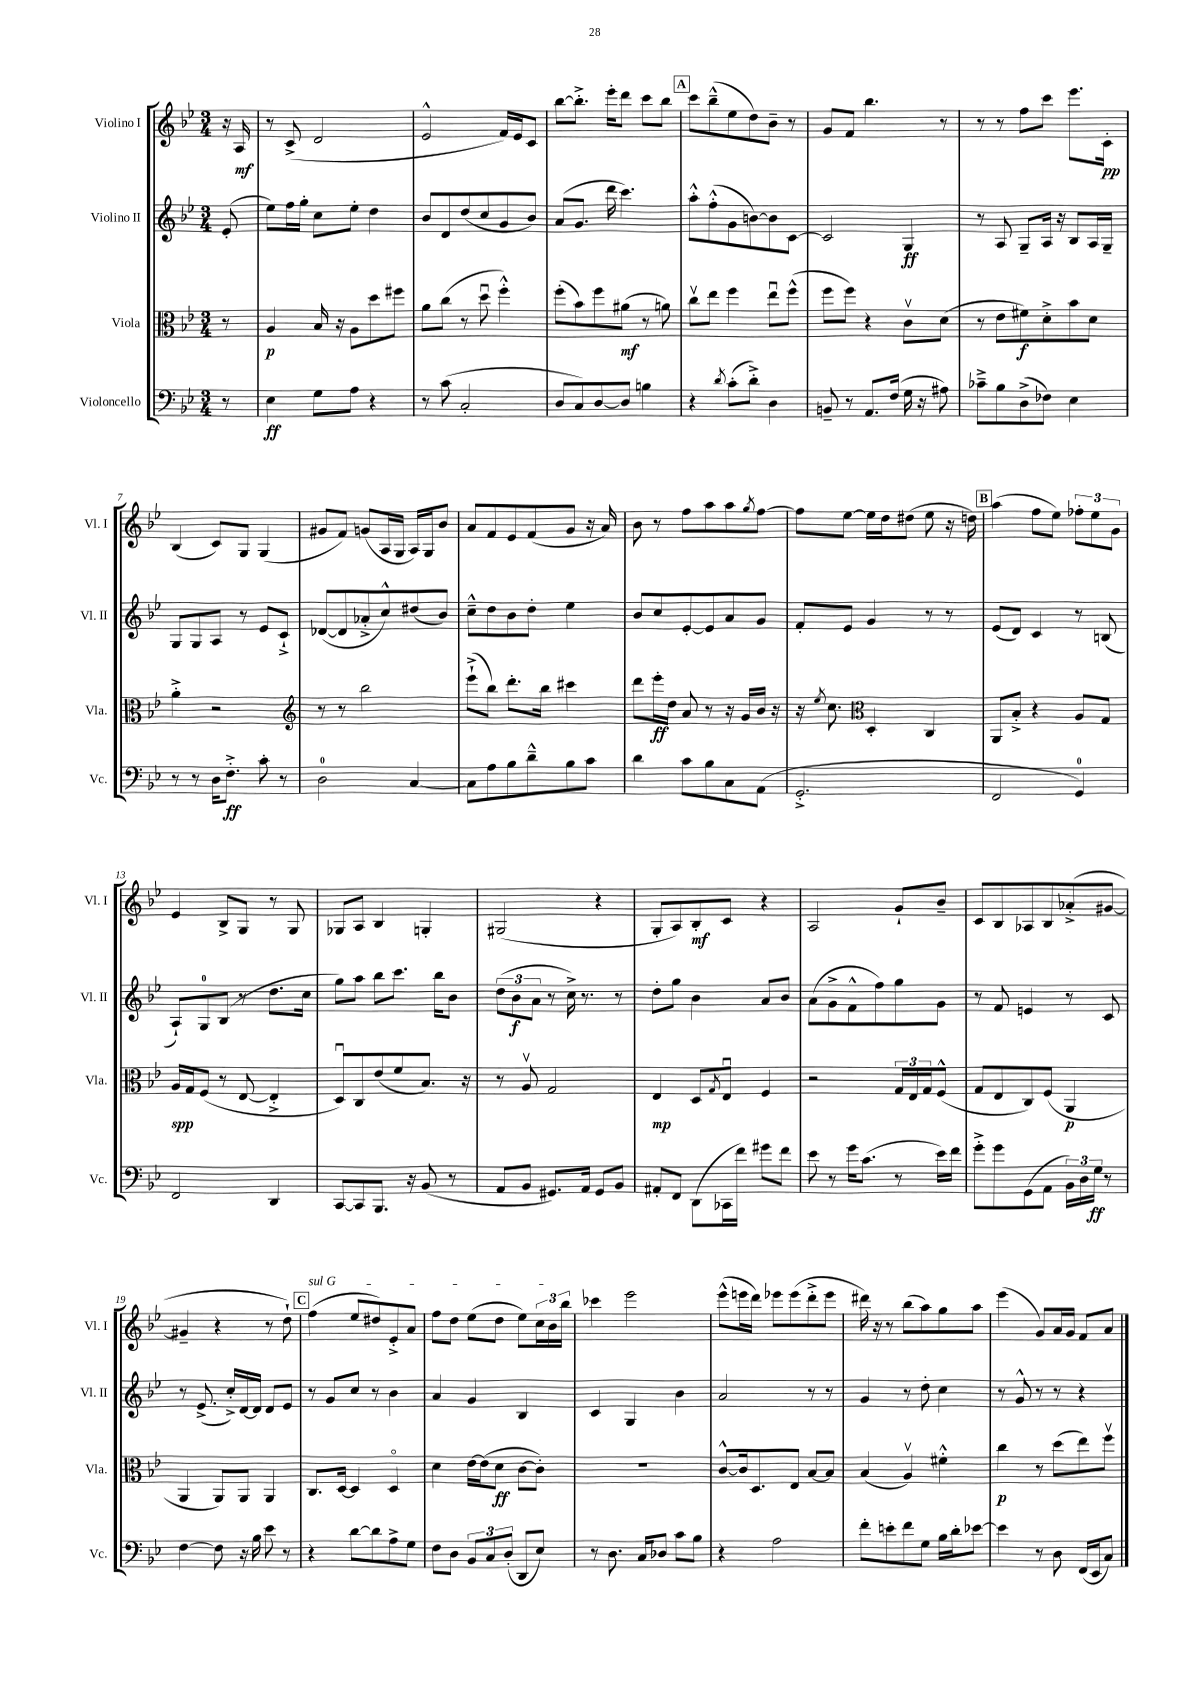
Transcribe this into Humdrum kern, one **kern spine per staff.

**kern	**dynam	**kern	**dynam	**kern	**dynam	**kern	**dynam
*part4	*part4	*part3	*part3	*part2	*part2	*part1	*part1
*staff4	*staff4	*staff3	*staff3	*staff2	*staff2	*staff1	*staff1
*I"Violoncello	*	*I"Viola	*	*I"Violino II	*	*I"Violino I	*
*I'Vc.	*	*I'Vla.	*	*I'Vl. II	*	*I'Vl. I	*
*clefF4	*	*clefC3	*	*clefG2	*	*clefG2	*
*k[b-e-]	*	*k[b-e-]	*	*k[b-e-]	*	*k[b-e-]	*
*M3/4	*	*M3/4	*	*M3/4	*	*M3/4	*
=	=	=	=	=	=	=	=
8r	.	8r	.	(8e-'/	.	16r	.
.	.	.	.	.	.	16A/	mf
=1	=1	=1	=1	=1	=1	=1	=1
4E-\	ff	4A/	p	8ee-\L)	.	8r	.
.	.	.	.	16ff\L	.	(8c^/	.
.	.	.	.	16gg'\JJ	.	.	.
8G\L	.	16B-/	.	8cc\L	.	2d/	.
.	.	16r	.	.	.	.	.
8A\J	.	8A\L	.	8ee-'\J	.	.	.
4r	.	8dd\	.	4dd\	.	.	.
.	.	8ff#X\J	.	.	.	.	.
=2	=2	=2	=2	=2	=2	=2	=2
8r	.	8a\L	.	8b-/L	.	2e-^^/	.
(8c\	.	(8cc\J	.	8d/	.	.	.
2C'/	.	8r	.	(8dd/	.	.	.
.	.	8ddu\	.	8cc/	.	.	.
.	.	4ff'^^\)	.	8g/	.	16f/LL)	.
.	.	.	.	.	.	16e-/J	.
.	.	.	.	8b-/J)	.	8c/J	.
=3	=3	=3	=3	=3	=3	=3	=3
8D/L	.	(8ff'\L	.	(8a/L	.	[8bb-\L	.
8C/)	.	8b-\)	.	8.g/J	.	8.bb-'^\J]	.
[8D/	.	8ff\	.	.	.	.	.
.	.	.	.	16ddd\	.	16eee-'\KL	.
8D/J]	.	(8a#X\J	mf	4.ccc\)	.	8ddd\J	.
4Bn\	.	8r	.	.	.	8ccc\L	.
.	.	8an\)	.	.	.	8bb-\J	.
!!LO:REH:place=s1:t=A
=4	=4	=4	=4	=4	=4	=4	=4
4r	.	8ccv\L	.	8aa'^^\L	.	8ccc\L	.
.	.	8ee-\J	.	(8ff'^^\	.	(8bb-~^^\	.
8qd/	.	.	.	.	.	.	.
(8c'\L	.	4ff\	.	8g\	.	8ee-\	.
8d'^\J)	.	.	.	[8bn\)	.	8dd\)	.
4D\	.	8ee-u\L	.	8b\]	.	8b-~\J	.
.	.	(8ff^^\J	.	[8c\J	.	8r	.
=5	=5	=5	=5	=5	=5	=5	=5
8BBn~/	.	8ff\L	.	2c/]	.	8g/L	.
8r	.	8ff\J)	.	.	.	8f/J	.
8.AA/L	.	4r	.	.	.	4.bb-\	.
(16F/Jk	.	.	.	.	.	.	.
16G\	.	8cv\L	.	4G/	ff	.	.
16r	.	.	.	.	.	.	.
8A#X\)	.	(8d\J	.	.	.	8r	.
=6	=6	=6	=6	=6	=6	=6	=6
8c-X~^\L	.	8r	.	8r	.	8r	.
8B-\	.	8e-\L	.	8A/	.	8r	.
(8D^\	.	8f#X\)	f	8G~/L	.	8ff\L	.
8F-X\J)	.	8d'^\	.	16A/Jk	.	8ccc\J	.
.	.	.	.	16r	.	.	.
4E-\	.	8b-\	.	8B-/L	.	8.eee-\L	.
.	.	8d\J	.	16A/L	.	.	.
.	.	.	.	16G~/JJ	.	16c'\Jk	pp
!!LO:LB:g=z
=7	=7	=7	=7	=7	=7	=7	=7
8r	.	4a'^\	.	8G/L	.	(4B-/	.
8r	.	.	.	8G/	.	.	.
16D\KL	.	2r	.	8A/J	.	8c/L)	.
8.F'^\J	ff	.	.	.	.	.	.
.	.	.	.	8r	.	8G/J	.
8c'\	.	.	.	8e-/L	.	(4G/	.
8r	.	.	.	8c`^/J	.	.	.
=8	=8	=8	=8	=8	=8	=8	=8
*	*	*clefG2	*	*	*	*	*
2D\	.	8r	.	([8d-X/L	.	8g#X/L	.
.	.	8r	.	8d-/]	.	8f/J)	.
.	.	2bb-\	.	8a-X'^/	.	(8gn/L	.
.	.	.	.	8cc^^/)	.	16A/L	.
.	.	.	.	.	.	16G/JJ	.
[4C/	.	.	.	(8dd#X/	.	16A/LL)	.
.	.	.	.	.	.	16G/J	.
.	.	.	.	8b-/J)	.	8b-/J	.
=9	=9	=9	=9	=9	=9	=9	=9
8C\L]	.	(8eee-`^\L	.	8cc~^^\L	.	8a/L	.
8A\	.	8bb-\J)	.	8dd\	.	8f/	.
8B-\	.	8.ddd'\L	.	8b-\	.	8e-/	.
8d~^^\	.	.	.	8dd'\J	.	(8f/	.
.	.	16bb-\Jk	.	.	.	.	.
8B-\	.	4ccc#X\	.	4ee-\	.	8g/J	.
8c\J	.	.	.	.	.	16r	.
.	.	.	.	.	.	16a/)	.
=10	=10	=10	=10	=10	=10	=10	=10
4d\	.	8ddd\L	.	8b-/L	.	8b-\	.
.	.	16eee-'\L	ff	8cc/	.	8r	.
.	.	16dd\JJ	.	.	.	.	.
8c\L	.	8a/	.	[8e-'/	.	8ff\L	.
8B-\	.	8r	.	8e-/]	.	8aa\	.
8C\	.	16r	.	8a/	.	8aa\	.
.	.	16g/LL	.	.	.	.	.
.	.	.	.	.	.	8qgg/	.
(8AA\J	.	16b-/JJ	.	8g/J	.	[8ff\J	.
.	.	16r	.	.	.	.	.
=11	=11	=11	=11	=11	=11	=11	=11
2.GG'^/	.	16r	.	8f'/L	.	8ff\L]	.
.	.	8qee-/	.	.	.	.	.
.	.	8.cc\	.	.	.	.	.
.	.	.	.	8e-/J	.	[8ee-\J	.
*	*	*clefC3	*	*	*	*	*
.	.	4D'/	.	4g/	.	16ee-\LL]	.
.	.	.	.	.	.	16dd\J	.
.	.	.	.	.	.	(8dd#X\J	.
.	.	4C/	.	8r	.	8ee-\	.
.	.	.	.	8r	.	16r	.
.	.	.	.	.	.	16ddn\)	.
!!LO:REH:place=s1:t=B
=12	=12	=12	=12	=12	=12	=12	=12
2FF/	.	8AA/L	.	(8e-/L	.	(4aa\	.
.	.	8B-'^/J	.	8d/J)	.	.	.
.	.	4r	.	4c/	.	8ff\L	.
.	.	.	.	.	.	8ee-\J)	.
4GG/)	.	8A/L	.	8r	.	12ff-X'\L	.
.	.	.	.	.	.	12ee-\	.
.	.	8G/J	.	(8Bn/	.	.	.
.	.	.	.	.	.	12g\J	.
!!LO:LB:g=z
=13	=13	=13	=13	=13	=13	=13	=13
2FF/	.	16A/LL	spp	8A`/L)	.	4e-/	.
.	.	16G/J	.	.	.	.	.
.	.	(8F/J	.	8G/	.	.	.
.	.	8r	.	(8B-/J	.	8B-^/L	.
.	.	[8E-/	.	8r	.	8G/J	.
4DD/	.	4E-'^/]	.	8.dd\L	.	8r	.
.	.	.	.	.	.	8G/	.
.	.	.	.	16cc\Jk	.	.	.
=14	=14	=14	=14	=14	=14	=14	=14
[8CC/L	.	8Du/L)	.	8gg\L)	.	8G-X/L	.
8CC/]	.	8C/	.	8aa\J	.	8A/J	.
8.BBB-/J	.	(8e-/	.	8bb-\L	.	4B-/	.
.	.	8f/	.	8.ccc\J	.	.	.
16r	.	.	.	.	.	.	.
(8BB-/	.	8.B-/J)	.	.	.	4Gn'/	.
.	.	.	.	16bb-\KL	.	.	.
8r	.	.	.	8b-\J	.	.	.
.	.	16r	.	.	.	.	.
=15	=15	=15	=15	=15	=15	=15	=15
8AA/L	.	8r	.	(12dd\L	.	(2G#X/	.
.	.	.	.	12b-\	f	.	.
8BB-/J	.	8Av/	.	.	.	.	.
.	.	.	.	12a\J	.	.	.
8.GG#X/L)	.	2G/	.	8r	.	.	.
.	.	.	.	16cc^\)	.	.	.
16AA/Jk	.	.	.	8.r	.	.	.
8GG#/L	.	.	.	.	.	4r	.
8BB-/J	.	.	.	8r	.	.	.
=16	=16	=16	=16	=16	=16	=16	=16
8AA#X'/L	.	4E-/	mp	8dd'\L	.	8G'/L	.
8FF/J	.	.	.	8gg\J	.	8A/)	.
(8DD\L	.	8D/L	.	4b-\	.	8B-'/	mf
.	.	8qG/	.	.	.	.	.
16CC-X\L	.	8E-u/J	.	.	.	8c/J	.
16f\JJ)	.	.	.	.	.	.	.
8g#X\L	.	4F/	.	8a/L	.	4r	.
8f\J	.	.	.	8b-/J	.	.	.
=17	=17	=17	=17	=17	=17	=17	=17
8e-\	.	2r	.	(8a\L	.	2A/	.
8r	.	.	.	8g^\	.	.	.
16g\KL	.	.	.	8f^^\	.	.	.
(8.c\J	.	.	.	.	.	.	.
.	.	.	.	8ff\)	.	.	.
8r	.	24G/LL	.	8gg\	.	8g`/L	.
.	.	24E-/	.	.	.	.	.
.	.	24G/J	.	.	.	.	.
16e-\LL)	.	(8F^^/J	.	8g\J	.	8b-~/J	.
16f\JJ	.	.	.	.	.	.	.
=18	=18	=18	=18	=18	=18	=18	=18
8g'^\L	.	8G/L	.	8r	.	8c/L	.
8g\	.	8E-/	.	8f/	.	8B-/	.
(8GG\	.	8C/)	.	4en/	.	8A-X/	.
8AA\J	.	(8F/J	.	.	.	8B-/	.
24BB-\LL)	.	4AA/	p	8r	.	(8a-X'^/	.
24D\	.	.	.	.	.	.	.
24G\JJ	ff	.	.	.	.	.	.
8r	.	.	.	8c/	.	[8g#X/J	.
!!LO:LB:g=z
=19	=19	=19	=19	=19	=19	=19	=19
[4F\	.	4AA/	.	8r	.	4g#X~/]	.
.	.	.	.	(8.e-^/	.	.	.
8F\]	.	8AA/L)	.	.	.	4r	.
.	.	.	.	16cc'^/LL)	.	.	.
16r	.	8AA/J	.	[16d/	.	.	.
16B-\	.	.	.	16d/JJ]	.	.	.
8e-\	.	4AA/	.	8d/L	.	8r	.
8r	.	.	.	8e-/J	.	8dd`\)	.
!!LO:REH:place=s1:t=C
=20	=20	=20	=20	=20	=20	=20	=20
!	!	!	!	!	!	!LO:TX:a:i:t=sul G	!
4r	.	8.C/L	.	8r	.	(4ff\	.
.	.	.	.	8g/L	.	.	.
.	.	[16D/Jk	.	.	.	.	.
[8d\L	.	4D/]	.	8cc/J	.	8ee-/L	.
8d\]	.	.	.	8r	.	8dd#X/)	.
8A^\	.	4D/	.	4b-\	.	8e-'^/	.
8G\J	.	.	.	.	.	8a/J	.
=21	=21	=21	=21	=21	=21	=21	=21
8F\L	.	4d\	.	4a/	.	8ff\L	.
8D\J	.	.	.	.	.	8dd\J	.
12BB-/L	.	[16e-\LL	.	4g/	.	(8ee-\L	.
.	.	(16e-\J]	.	.	.	.	.
12C/	.	.	.	.	.	.	.
.	.	8d\J	ff	.	.	8dd\J	.
(12D'/J	.	.	.	.	.	.	.
8DD/L	.	[8c\L	.	4B-/	.	8ee-\L)	.
8E-/J)	.	8c'\J])	.	.	.	24cc\L	.
.	.	.	.	.	.	24b-\	.
.	.	.	.	.	.	24bb-\JJ	.
=22	=22	=22	=22	=22	=22	=22	=22
8r	.	2.r	.	4c/	.	4ccc-X\	.
8.D\	.	.	.	.	.	.	.
.	.	.	.	4G/	.	2eee-\	.
16C/KL	.	.	.	.	.	.	.
8D-X/J	.	.	.	.	.	.	.
8c\L	.	.	.	4b-\	.	.	.
8B-\J	.	.	.	.	.	.	.
=23	=23	=23	=23	=23	=23	=23	=23
4r	.	[8c^^/L	.	2a/	.	(8eee-^^\L	.
.	.	16c/k]	.	.	.	16eeen\L	.
.	.	8.D/	.	.	.	16ddd\JJ)	.
2A\	.	.	.	.	.	8eee-X\L	.
.	.	8E-/J	.	.	.	(8eee-\	.
.	.	[8B-/L	.	8r	.	8ddd'^\	.
.	.	8B-/J]	.	8r	.	8eee-\J	.
=24	=24	=24	=24	=24	=24	=24	=24
8f'\L	.	(4B-/	.	4g/	.	16ddd#X\)	.
.	.	.	.	.	.	16r	.
8en'\	.	.	.	.	.	8r	.
8f\	.	4Av/)	.	8r	.	(8bb-\L	.
8G\J	.	.	.	8dd'\	.	8aa\)	.
16B-\LL	.	4f#X'^^\	.	4cc\	.	8gg\	.
16d'\J	.	.	.	.	.	.	.
[8e-X\J	.	.	.	.	.	8aa\J	.
=25	=25	=25	=25	=25	=25	=25	=25
4e-\]	.	4cc\	p	8r	.	(4eee-\	.
.	.	.	.	8g^^/	.	.	.
8r	.	8r	.	8r	.	8g/L)	.
8D\	.	(8dd\L	.	8r	.	16a/L	.
.	.	.	.	.	.	16g/JJ	.
(16FF/LL	.	8ee-\)	.	4r	.	8f/L	.
16EE-/J	.	.	.	.	.	.	.
8C/J)	.	8ffv\J	.	.	.	8a/J	.
==	==	==	==	==	==	==	==
*-	*-	*-	*-	*-	*-	*-	*-
